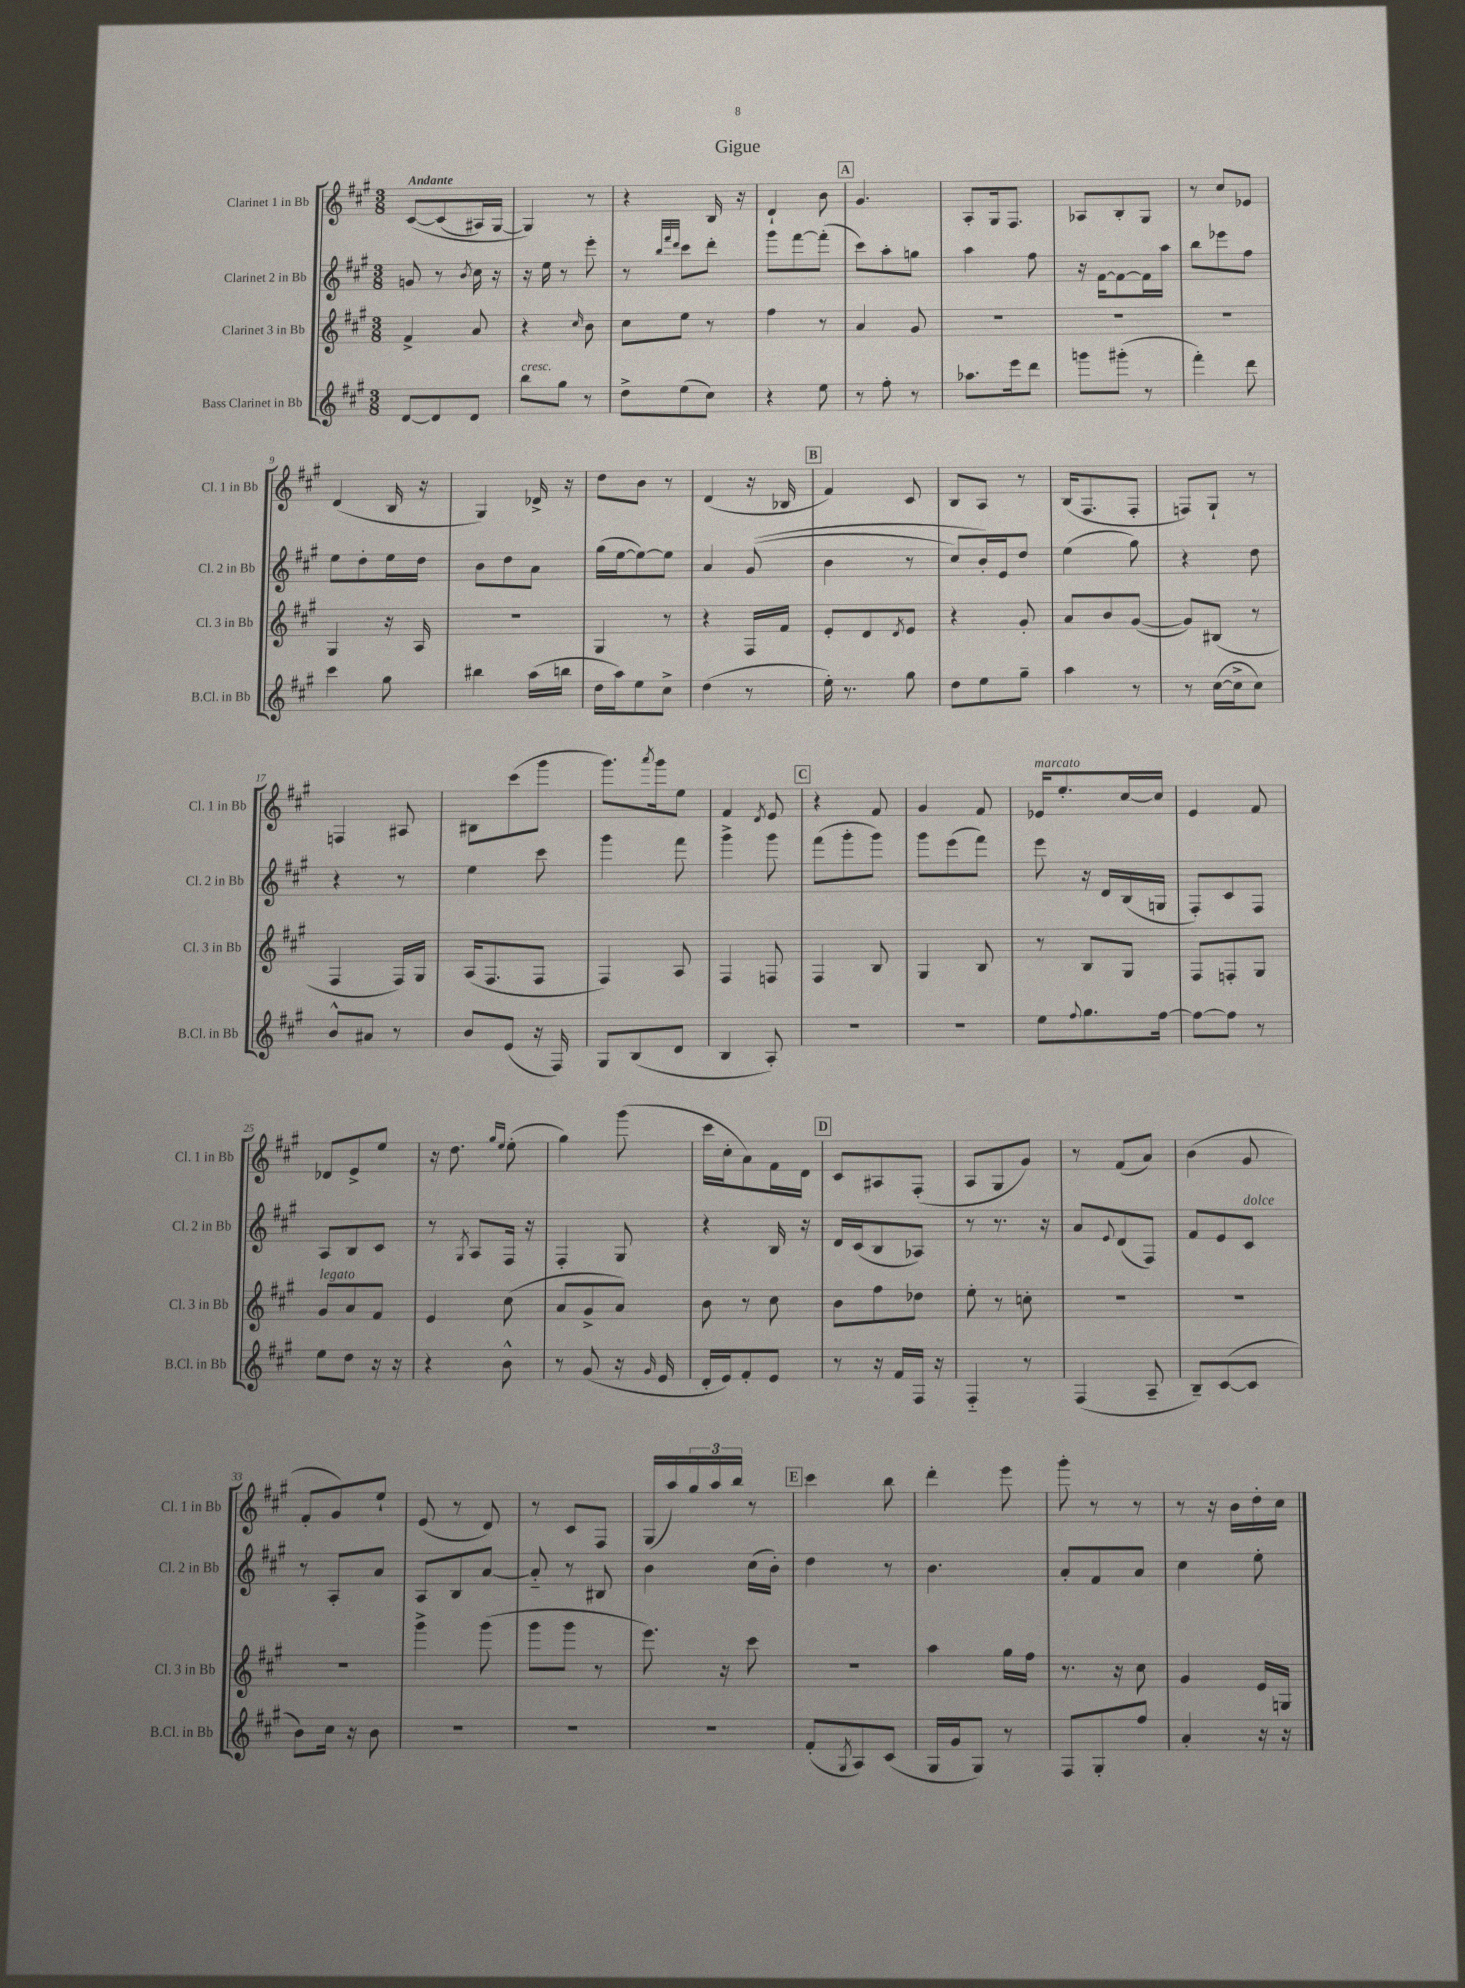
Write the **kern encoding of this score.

**kern	**kern	**kern	**kern
*staff4	*staff3	*staff2	*staff1
*clefG2	*clefG2	*clefG2	*clefG2
*k[f#c#g#]	*k[f#c#g#]	*k[f#c#g#]	*k[f#c#g#]
*M3/8	*M3/8	*M3/8	*M3/8
[8d	4f#^	8g	&([8c#
8d]	.	8r	(8c#]
.	.	8qb	.
8d	8a	16cc#	16A#)
.	.	16r	[16G#
=	=	=	=
8bb	4r	16r	4G#]&)
.	.	16ee	.
8gg#	.	8r	.
.	16qqcc#	.	.
8r	8b	8eee'	8r
=	=	=	=
8dd^	8cc#	8r	4r
.	.	32qqbb	.
.	.	32qqfff#	.
.	.	32qqddd	.
(8ee	8ee	8ccc#	.
8cc#)	8r	8ddd'	16B
.	.	.	16r
=	=	=	=
4r	4ff#	8ggg#	4d`
.	.	[8fff#	.
8ee	8r	(8fff#']	8b
=	=	=	=
8r	4a	8ccc#)	4.g#
8ff#'	.	8aa'	.
8r	8g#	8gg	.
=	=	=	=
8.aa-	4.r	4aa	8A'
.	.	.	16G#
16eee	.	.	8.F#
8ddd	.	8ff#	.
=	=	=	=
8ggg	4.r	16r	8A-
.	.	[16f#	.
(8ggg#'	.	8f#_	8B'
8r	.	16f#]	8G#
.	.	16aa	.
=	=	=	=
4fff#')	4.r	8bb	8r
.	.	8eee-	8cc#
8ddd	.	8ff#	8e-
=	=	=	=
4ccc#	4G#	8ee	(4d
.	.	8dd'	.
8gg#	16r	16ee	16B
.	16A	16dd	16r
=	=	=	=
4bb#	4.r	8b	4G#)
.	.	8dd	.
(16aa	.	8a	16d-^
16bb	.	.	16r
=	=	=	=
16dd	4G#	(16gg#	8dd
16aa)	.	[16ee	.
8ee	.	8ee_)	8b
8cc#^	8r	8ee]	8r
=	=	=	=
(4dd	4r	4a	(4d
8r	16F#	&((8g#	16r
.	16f#	.	16B-
=	=	=	=
16ee')	8e'	4b	4f#)
8.r	.	.	.
.	8d	.	.
.	8qd	.	.
8gg#	8e	8r	8c#
=	=	=	=
8dd	4r	8cc#)	8B
8ee	.	16b'&)	8A
.	.	16e	.
8gg#~	8g#'	8dd	8r
=	=	=	=
4aa	8a	(4ee	(16B
.	.	.	8.F#
.	8b	.	.
8r	([8g#	8gg#)	8F#'
=	=	=	=
8r	8g#])	4r	8F)
([16cc#	(8B#	.	8G#`
16cc#^]	.	.	.
8cc#)	8r	8dd	8r
=	=	=	=
8b^^	4F#	4r	4F
8a#	.	.	.
8r	16F#)	8r	8A#
.	16G#	.	.
=	=	=	=
8b	(16A	4ee	8B#
.	8.F#	.	.
(8e	.	.	(8ccc#
16r	8F#	8ccc#	8ggg#
16F#)	.	.	.
=	=	=	=
8G#	4F#)	4ggg#	8.ggg#)
(8B	.	.	.
.	.	.	8qaaa
.	.	.	16ggg#
8d	8A	8fff#	8ee
=	=	=	=
4B	4F#	4ggg#^	4f#
.	.	.	8qd
8A')	8F	8ggg#	8e
=	=	=	=
4.r	4F#	(8fff#	4r
.	.	8ggg#'	.
.	8B	8ggg#)	8f#
=	=	=	=
4.r	4G#	8ggg#	4g#
.	.	(8eee	.
.	8B	8fff#)	8f#
=	=	=	=
8ee	8r	8eee	16e-
.	.	.	8.ee'
8qqff#	.	.	.
8.gg#	8B	16r	.
.	.	16d	.
.	8G#	(16B	[16cc#
[16ff#	.	16G	16cc#]
=	=	=	=
8ff#_	8F#	8F#')	4e
8ff#]	8F'	8c#	.
8r	8G#	8F#	8f#
=	=	=	=
8ee	8g#	8A	8d-
8dd	8a	8B	8e^
16r	8f#	8c#	8ee
16r	.	.	.
=	=	=	=
4r	4e	8r	16r
.	.	.	8.dd
.	.	8qG#	.
.	.	8A	.
.	.	.	16qqgg#
.	.	.	16qqee
8b^^	(8cc#	16F#	(8ee'
.	.	16r	.
=	=	=	=
8r	8a	4F#'	4gg#)
(8g#	8g#^	.	.
16r	8a)	8G#	(8ggg#
16qqg#	.	.	.
16e	.	.	.
=	=	=	=
16d'	8b	4r	16ccc#
16e)	.	.	16cc#'
8f#'	8r	.	8a)
8e	8cc#	16B	16f#
.	.	16r	16d
=	=	=	=
8r	8b	16d	8c#
.	.	(16c#	.
16r	8ff#	8B	8A#
16f#	.	.	.
16F#	8dd-	8A-)	(8F#'
16r	.	.	.
=	=	=	=
4F#'~	8ee'	8r	8A
.	8r	8.r	8G#
8r	8cc'	.	8g#)
.	.	16r	.
=	=	=	=
(4F#	4.r	8a	8r
.	.	8qqe	.
.	.	(8d	(8f#
8A~	.	8F#)	8a)
=	=	=	=
8B~)	4.r	8f#	(4b
([8c#	.	8e	.
8c#]	.	8c#	8g#
=	=	=	=
8b)	4.r	8r	8f#'
16cc#	.	8A'	8g#)
16r	.	.	.
8b	.	8a	8ee`
=	=	=	=
4.r	4ggg#^	8A	(8e
.	.	8B	8r
.	(8ggg#	[8a	8d)
=	=	=	=
4.r	8ggg#	8a'~]	8r
.	8ggg#	8r	8c#
.	8r	8B#	8F#
=	=	=	=
4.r	8.eee)	4b	(16G#
.	.	.	16aa)
.	.	.	24gg#
.	.	.	24aa
.	16r	.	.
.	.	.	24bb
.	8ccc#	(16cc#	8r
.	.	16b')	.
=	=	=	=
(8f#'	4.r	4dd	4ccc#
8qG#	.	.	.
8A)	.	.	.
(8c#	.	8r	8bb
=	=	=	=
16G#	4aa	4.b	4ddd'
16g#	.	.	.
8G#)	.	.	.
8r	16gg#	.	8eee
.	16ff#	.	.
=	=	=	=
8F#	8.r	8a'	8ggg#'
8G#'	.	8f#	8r
.	16r	.	.
8ff#	8cc#	8a	8r
=	=	=	=
4a'	4g#	4cc#	8r
.	.	.	16r
.	.	.	16b
16r	16e	8ee'	16dd'
16r	16G	.	16cc#
==	==	==	==
*-	*-	*-	*-
